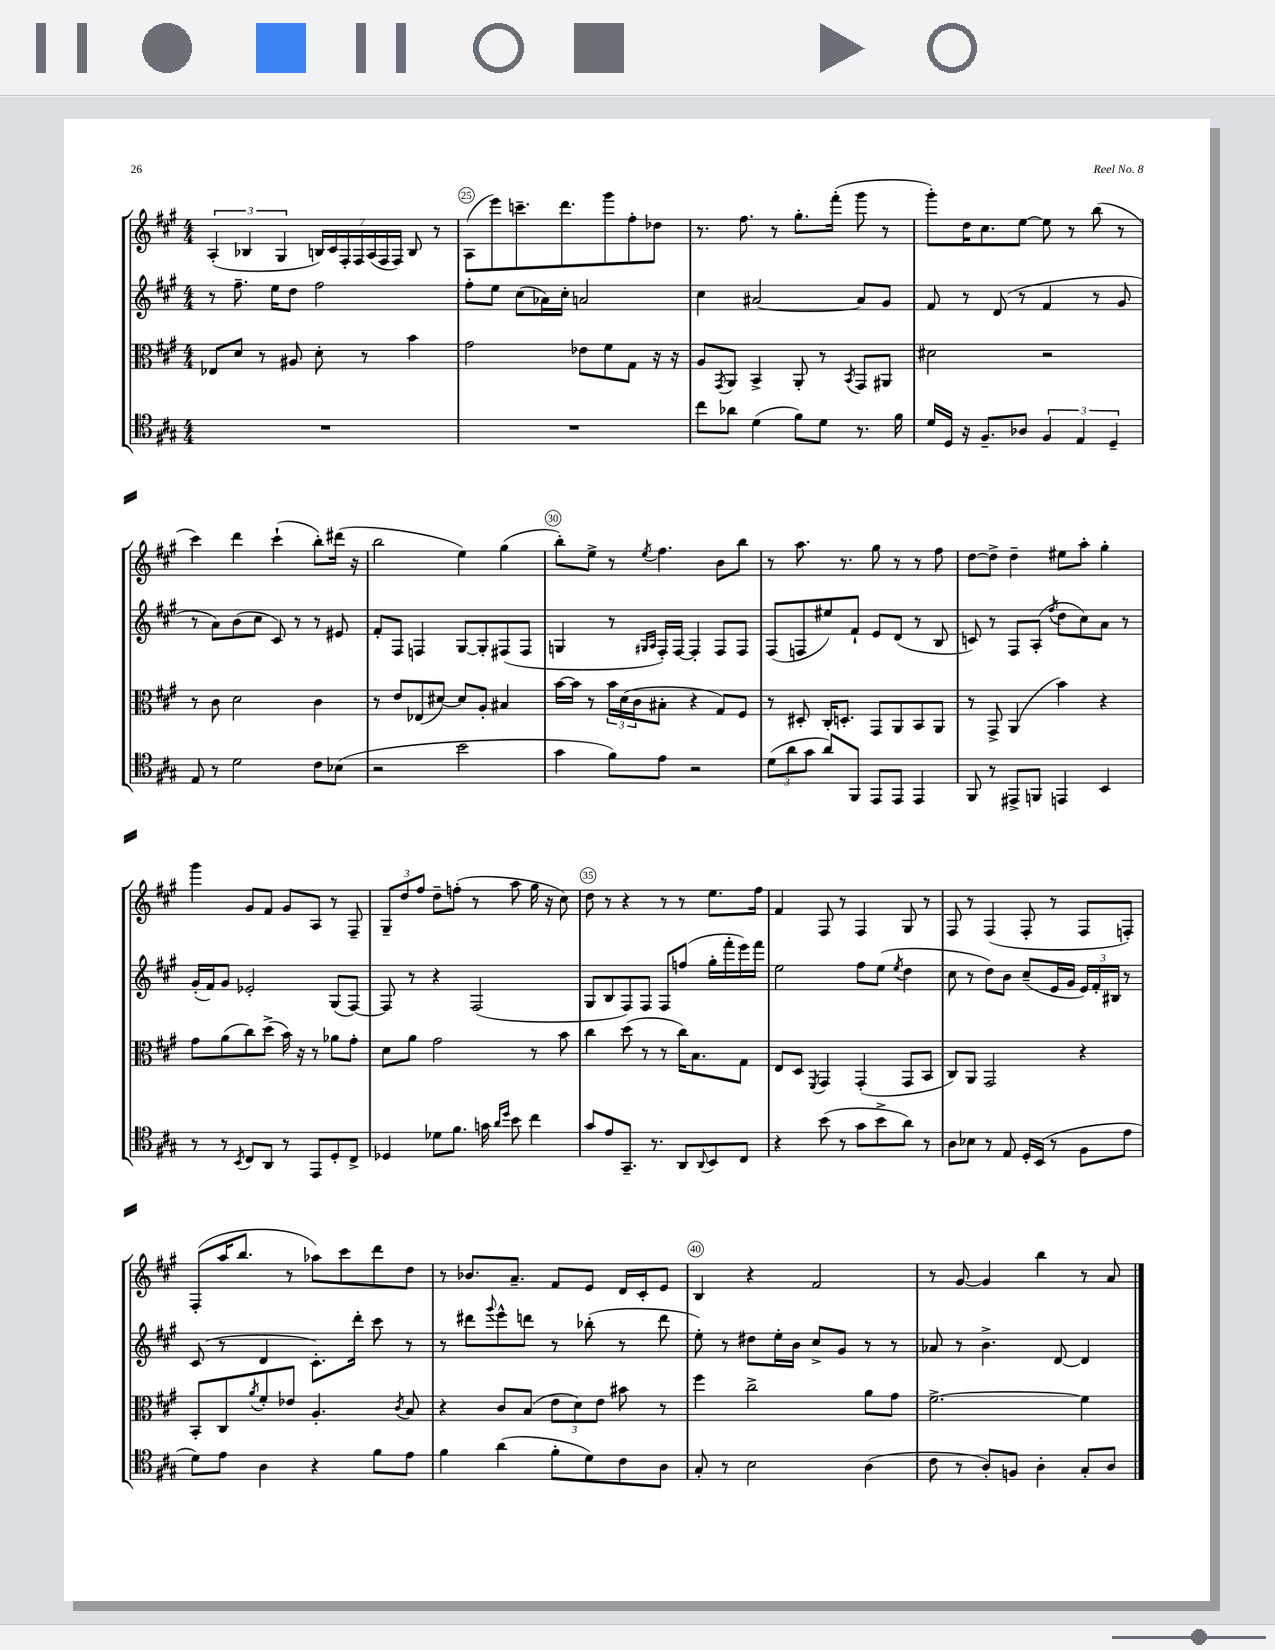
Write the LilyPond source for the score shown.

<<
\new StaffGroup <<
\new Staff = "s0" {
    \clef treble \key a \major \numericTimeSignature \time 4/4
    \tuplet 3/2 { a4-.( bes4 gis4 } \tuplet 7/4 { b16) cis'16 fis16-. fis16 a16( fis16 fis16) } b8 r8 |
    a8( e'''8) c'''8.-- d'''8. gis'''8 fis''8-. des''8 |
    r8. fis''8. r8 gis''8.-. fis'''16-.( gis'''8 r8 |
    gis'''8-.) d''16 cis''8. e''8~ e''8 r8 b''8( r8 |
    cis'''4) d'''4 cis'''4-!( b''8-.) dis'''16( r16 |
    b''2 e''4) gis''4( |
    b''8-.) e''8-> r8 \acciaccatura { e''8 } fis''4. b'8 b''8 |
    r8 a''8. r8. gis''8 r8 r8 fis''8 |
    d''8~ d''8-> d''4-- eis''8 a''8-. gis''4-. |
    gis'''4 gis'8 fis'8 gis'8 a8 r8 fis8-- |
    \tuplet 3/2 { gis8-- d''8 fis''8 } d''8-- f''8-.( r8 a''8 gis''16 r16 cis''8) |
    d''8 r8 r4 r8 r8 e''8. fis''16 |
    fis'4 fis8 r8 fis4 gis8 r8 |
    fis8 r8 fis4( fis8-. r8 fis8 f8-.) |
    fis8-.( a''16 b''8. r8 aes''8) cis'''8 d'''8 d''8 |
    r8 bes'8. a'8.-- fis'8 e'8 d'16 cis'16-. e'8 |
    b4 r4 fis'2 |
    r8 gis'8~ gis'4 b''4 r8 a'8 \bar "|." |
}
\new Staff = "s1" {
    \clef treble \key a \major \numericTimeSignature \time 4/4
    r8 fis''8.-- e''16 d''8 fis''2 |
    fis''8-. e''8 cis''8( aes'16) cis''16-. a'2 |
    cis''4 ais'2~ ais'8 gis'8 |
    fis'8 r8 d'8( r8 fis'4 r8 gis'8 |
    r8 a'8) b'8( cis''8 cis'8) r8 r8 eis'8 |
    fis'8-. fis8 f4 gis8~ gis8-. fis8( fis8 |
    g4 r8 \grace { gis16 a16 } fis16-.) fis16~ fis4-. fis8 fis8 |
    fis8( f8 eis''8) fis'8-! e'8 d'8( r8 b8 |
    c'8) r8 fis8 a8-.( \acciaccatura { fis''8 } d''8 cis''8) a'8 r8 |
    gis'16-.( fis'16) gis'8 ees'2-. gis8( fis8~) |
    fis8 r8 r4 fis2( |
    gis8 b8 fis8) fis8 fis8 f''8( gis''16-. fis'''16-. e'''16) fis'''16 |
    e''2 fis''8 e''8( \acciaccatura { e''8 } d''4 |
    cis''8 r8 d''8) b'8 cis''8--( e'16 gis'16 \tuplet 3/2 { e'16) fis'16-. bis16 } r8 |
    cis'8( r8 d'4 cis'8.-.) d'''16-. cis'''8 r8 |
    r8 dis'''8 \appoggiatura { gis'''8 } e'''8-^ d'''8 r8 bes''8-.( r8 d'''8 |
    e''8-.) r8 dis''8 e''16-. b'16 cis''8-> gis'8 r8 r8 |
    aes'8 r8 b'4.-> d'8~ d'4 \bar "|." |
}
\new Staff = "s2" {
    \clef alto \key a \major \numericTimeSignature \time 4/4
    ees8 d'8 r8 ais8 d'8-. r8 b'4 |
    gis'2 ees'8 fis'8 gis8 r16 r16 |
    a8 \acciaccatura { gis,8 } a,8 b,4-> a,8-. r8 \acciaccatura { b,8 } gis,8 ais,8 |
    dis'2 r2 |
    r8 cis'8 d'2 cis'4 |
    r8 e'8 ees8( dis'8~) dis'8 a8-. bis4 |
    b'16~ b'16 r8 \tuplet 3/2 { b'16 d'16( cis'16 } bis8-. r4 gis8) fis8 |
    r8 dis8-. cis16-. d8.-. gis,8 a,8 b,8 a,8 |
    r8 gis,8-> a,4( b'4) r4 |
    gis'8 a'8( cis''8) d''8->( b'16) r16 r8 aes'8 gis'8-. |
    d'8 a'8 gis'2 r8 b'8 |
    cis''4 d''8( r8 r8 cis''16) b8. gis8 |
    e8 d8 \acciaccatura { fis,8 } gis,4 gis,4-.( gis,8 b,8 |
    cis8) a,8 gis,2 r4 |
    b,8-. cis8 \acciaccatura { a'8 } fis'8-. ees'8 a4.-. \acciaccatura { cis'8 } b8 |
    r4 cis'8 b8( \tuplet 3/2 { e'8 d'8) e'8 } bis'8 r8 |
    fis''4 cis''2-> a'8 gis'8 |
    fis'2.~-> fis'4 \bar "|." |
}
\new Staff = "s3" {
    \clef tenor \key a \major \numericTimeSignature \time 4/4
    R1 |
    R1 |
    cis''8 aes'8 d'4( fis'8) d'8 r8. fis'16 |
    d'16 d16 r16 fis8.-- aes8 \tuplet 3/2 { fis4 e4 d4-- } |
    e8 r8 d'2 cis'8 bes8( |
    r2 b'2 |
    gis'4 fis'8) e'8 r2 |
    \tuplet 3/2 { d'8( a'8 gis'8 } a'8) fis,8 e,8 e,8 e,4 |
    fis,8 r8 eis,8-> f,8 e,4 b,4 |
    r8 r8 \acciaccatura { b,8 } cis8 a,8 r8 e,8 d8-. cis8-> |
    des4 des'8 fis'8. g'16 \grace { a'16 d''16 } b'8 cis''4 |
    gis'8 e'8 gis,8.-- r8. a,8 \appoggiatura { a,8 } b,8 cis8 |
    r4 b'8( r8 gis'8 b'8-> a'8) r8 |
    a8 bes8 r8 e8 d16-. b,16( r8 fis8 e'8 |
    d'8) e'8 a4 r4 fis'8 e'8 |
    fis'4 a'4( fis'8-. d'8) cis'8 a8 |
    gis8-. r8 b2 a4( |
    cis'8 r8 a8-.) f8 a4-. gis8-. a8 \bar "|." |
}
>>
>>
\layout { \context { \Score currentBarNumber = #24 \override BarNumber.break-visibility = ##(#f #t #t) barNumberVisibility = #(every-nth-bar-number-visible 5) \override BarNumber.stencil = #(make-stencil-circler 0.1 0.3 ly:text-interface::print) } }
